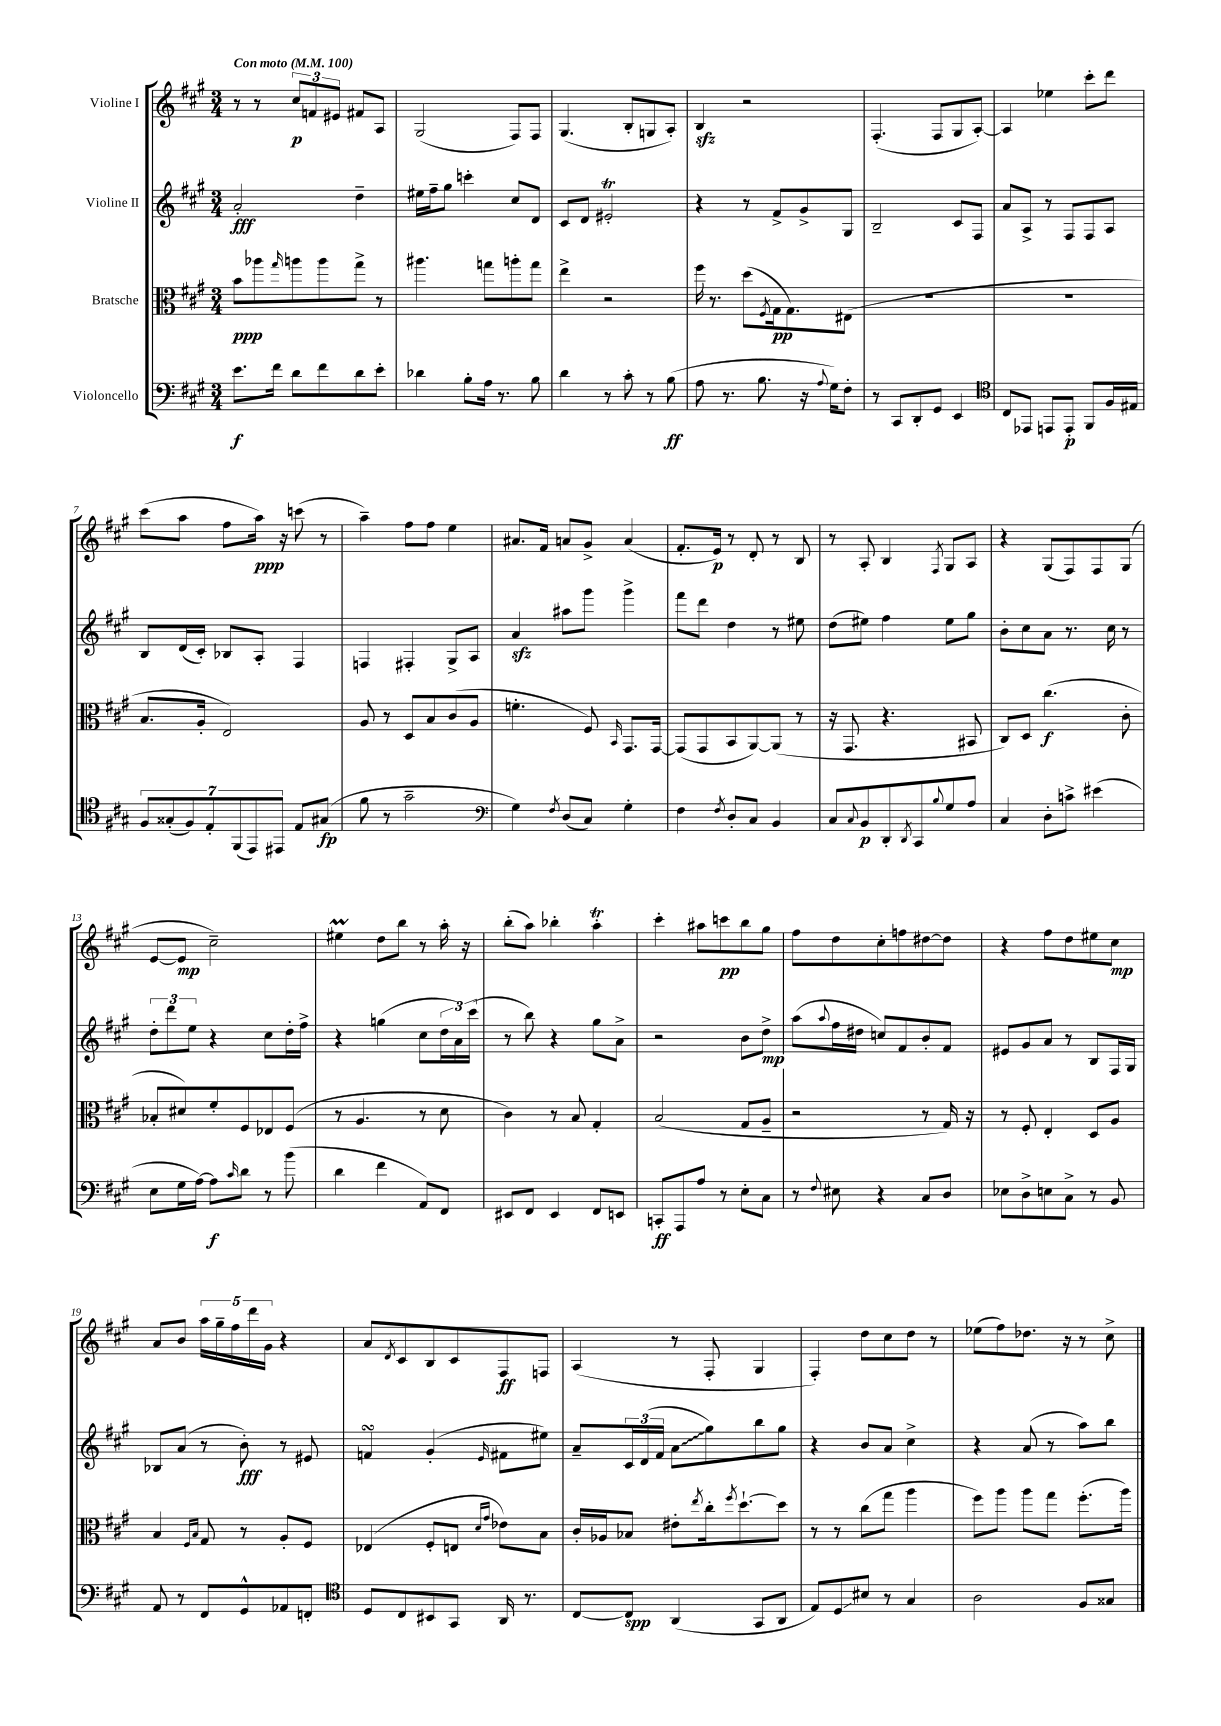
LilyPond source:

<<
\new StaffGroup <<
\new Staff = "s0" \with { instrumentName = "Violine I" } {
    \clef treble \key a \major \numericTimeSignature \time 3/4 \tempo "Con moto" 4 = 100
    r8 r8 \tuplet 3/2 { cis''8\p f'8 eis'8 } fis'8 a8 |
    gis2( fis8) fis8 |
    gis4.( b8-. g8 a8-.) |
    b4\sfz r2 |
    fis4.-.( fis8 gis8 a8~-.) |
    a4 ees''4 cis'''8-. d'''8 |
    cis'''8( a''8 fis''8 a''16\ppp) r16 c'''8( r8 |
    a''4--) fis''8 fis''8 e''4 |
    ais'8. fis'16 a'8 gis'8-> a'4( |
    fis'8.-. e'16\p) r8 d'8-. r8 b8 |
    r8 a8-. b4 \acciaccatura { fis8 } gis8 a8 |
    r4 gis8( fis8) fis8 gis8( |
    e'8~ e'8\mp cis''2--) |
    eis''4\prall d''8 b''8 r8 a''16-. r16 |
    b''8-.( a''8) bes''4-. a''4-.\trill |
    cis'''4-. ais''8 c'''8\pp b''8 gis''8 |
    fis''8 d''8 cis''8-. f''8 dis''8~ dis''8 |
    r4 fis''8 d''8 eis''8 cis''8\mp |
    a'8 b'8 \tuplet 5/4 { a''16 gis''16-- fis''16 d'''16 gis'16 } r4 |
    a'8 \acciaccatura { d'8 } cis'8 b8 cis'8 fis8\ff f8 |
    a4( r8 fis8-. gis4 |
    fis4-.) d''8 cis''8 d''8 r8 |
    ees''8( fis''8) des''8. r16 r8 cis''8-> \bar "|." |
}
\new Staff = "s1" \with { instrumentName = "Violine II" } {
    \clef treble \key a \major \numericTimeSignature \time 3/4
    a'2-.\fff d''4-- |
    eis''16 fis''16-- gis''8 c'''4-. cis''8 d'8 |
    cis'8 d'8 eis'2-.\trill |
    r4 r8 fis'8-> gis'8-> gis8 |
    b2-- cis'8 fis8 |
    a'8 a8-> r8 fis8 fis8 a8 |
    b8 d'16( cis'16-.) bes8 a8-. fis4 |
    f4 fis4-. gis8-> a8 |
    a'4\sfz ais''8 gis'''8 gis'''4-> |
    fis'''8 d'''8 d''4 r8 eis''8 |
    d''8( eis''8) fis''4 eis''8 gis''8 |
    b'8-. cis''8 a'8 r8. cis''16 r8 |
    \tuplet 3/2 { d''8-. d'''8 e''8 } r4 cis''8 d''16-. fis''16-> |
    r4 g''4( cis''8 \tuplet 3/2 { d''16 a'16) cis'''16( } |
    r8 b''8) r4 gis''8 a'8-> |
    r2 b'8 d''8->\mp |
    a''8( \appoggiatura { a''8 } fis''16 dis''16 c''8) fis'8 b'8-. fis'8 |
    eis'8 gis'8 a'8 r8 b8 fis16 gis16 |
    bes8 a'8( r8 b'8-.\fff) r8 eis'8 |
    f'4\turn gis'4-.( \grace { e'16 } fis'8 eis''8) |
    a'8-- \tuplet 3/2 { cis'16 d'16( fis'16 } \once \override Glissando.style = #'zigzag a'8\glissando gis''8) b''8 gis''8 |
    r4 b'8 a'8 cis''4-> |
    r4 a'8( r8 a''8) b''8 \bar "|." |
}
\new Staff = "s2" \with { instrumentName = "Bratsche" } {
    \clef alto \key a \major \numericTimeSignature \time 3/4
    b'8\ppp aes''8 \grace { gis''16 } a''8 a''8 gis''8-> r8 |
    ais''4. g''8 a''8-. g''8 |
    e''4-> r2 |
    fis''16 r8. d''8( \acciaccatura { fis8 } gis16\pp gis8.) eis8( |
    R2. |
    R2. |
    b8. a16-. e2) |
    a8 r8 d8 b8 cis'8( a8 |
    f'4.-. fis8) \grace { b,16 } gis,8. gis,16~ |
    gis,8( gis,8 b,8 a,8~) a,8( r8 |
    r16 gis,8. r4. bis,8 |
    cis8) d8 cis''4.\f( cis'8-. |
    bes8-. dis'8) fis'8-. fis8 ees8 fis8( |
    r8 a4. r8 d'8 |
    cis'4) r8 b8 gis4-. |
    b2( gis8 a8-- |
    r2 r8 gis16) r16 |
    r8 fis8-. e4-. d8 a8 |
    b4 \grace { fis16 b16 } gis8 r8 a8-. fis8 |
    ees4( fis8-. e8 \grace { d'16 gis'16 } ees'8) b8 |
    cis'16-. aes16 bes8 eis'8-. \acciaccatura { e''8 } cis''16-. \acciaccatura { fis''8 } d''8.~-! d''8 |
    r8 r8 cis''8( gis''8 a''4 |
    fis''8) a''8 a''8 gis''8 fis''8.-.( a''16) \bar "|." |
}
\new Staff = "s3" \with { instrumentName = "Violoncello" } {
    \clef bass \key a \major \numericTimeSignature \time 3/4
    e'8.\f fis'16 d'8 fis'8 d'8 e'8-. |
    des'4 b8-. a16 r8. b8 |
    d'4 r8 cis'8-. r8 b8\ff( |
    a8 r8. b8. r16 \appoggiatura { a8 } gis16) fis8-. |
    r8 cis,8 d,8-. gis,8 e,4 |
    \clef tenor cis8 ees,8 e,8 e,8-.\p fis,8 fis16 eis16 |
    \tuplet 7/4 { fis8 gisis8-.( fis8) e8-. fis,8( e,8) eis,8 } e8 gis8\fp( |
    fis'8 r8 gis'2-- |
    \clef bass gis4) \acciaccatura { fis8 } d8( cis8) gis4-. |
    fis4 \acciaccatura { fis8 } d8-. cis8 b,4 |
    cis8 \appoggiatura { cis8 } b,8\p d,8-. \acciaccatura { d,8 } cis,8 \appoggiatura { b8 } gis8 a8 |
    cis4 d8-. c'8-> eis'4( |
    e8 gis16 a16~) a8\f \grace { cis'16 } d'8 r8 b'8( |
    d'4 fis'4 a,8) fis,8 |
    eis,8 fis,8 eis,4 fis,8 e,8 |
    c,8-.\ff a,,8 a8 r8 e8-. cis8 |
    r8 \appoggiatura { fis8 } eis8 r4 cis8 d8 |
    ees8 d8-> e8 cis8-> r8 b,8 |
    a,8 r8 fis,8 gis,8-^ aes,8 f,8-. |
    \clef tenor d8 cis8 bis,8 gis,8 a,16 r8. |
    cis8~ cis8\spp a,4( gis,8 a,8 |
    e8) d8\glissando bis8 r8 gis4 |
    a2 fis8 gisis8 \bar "|." |
}
>>
>>
